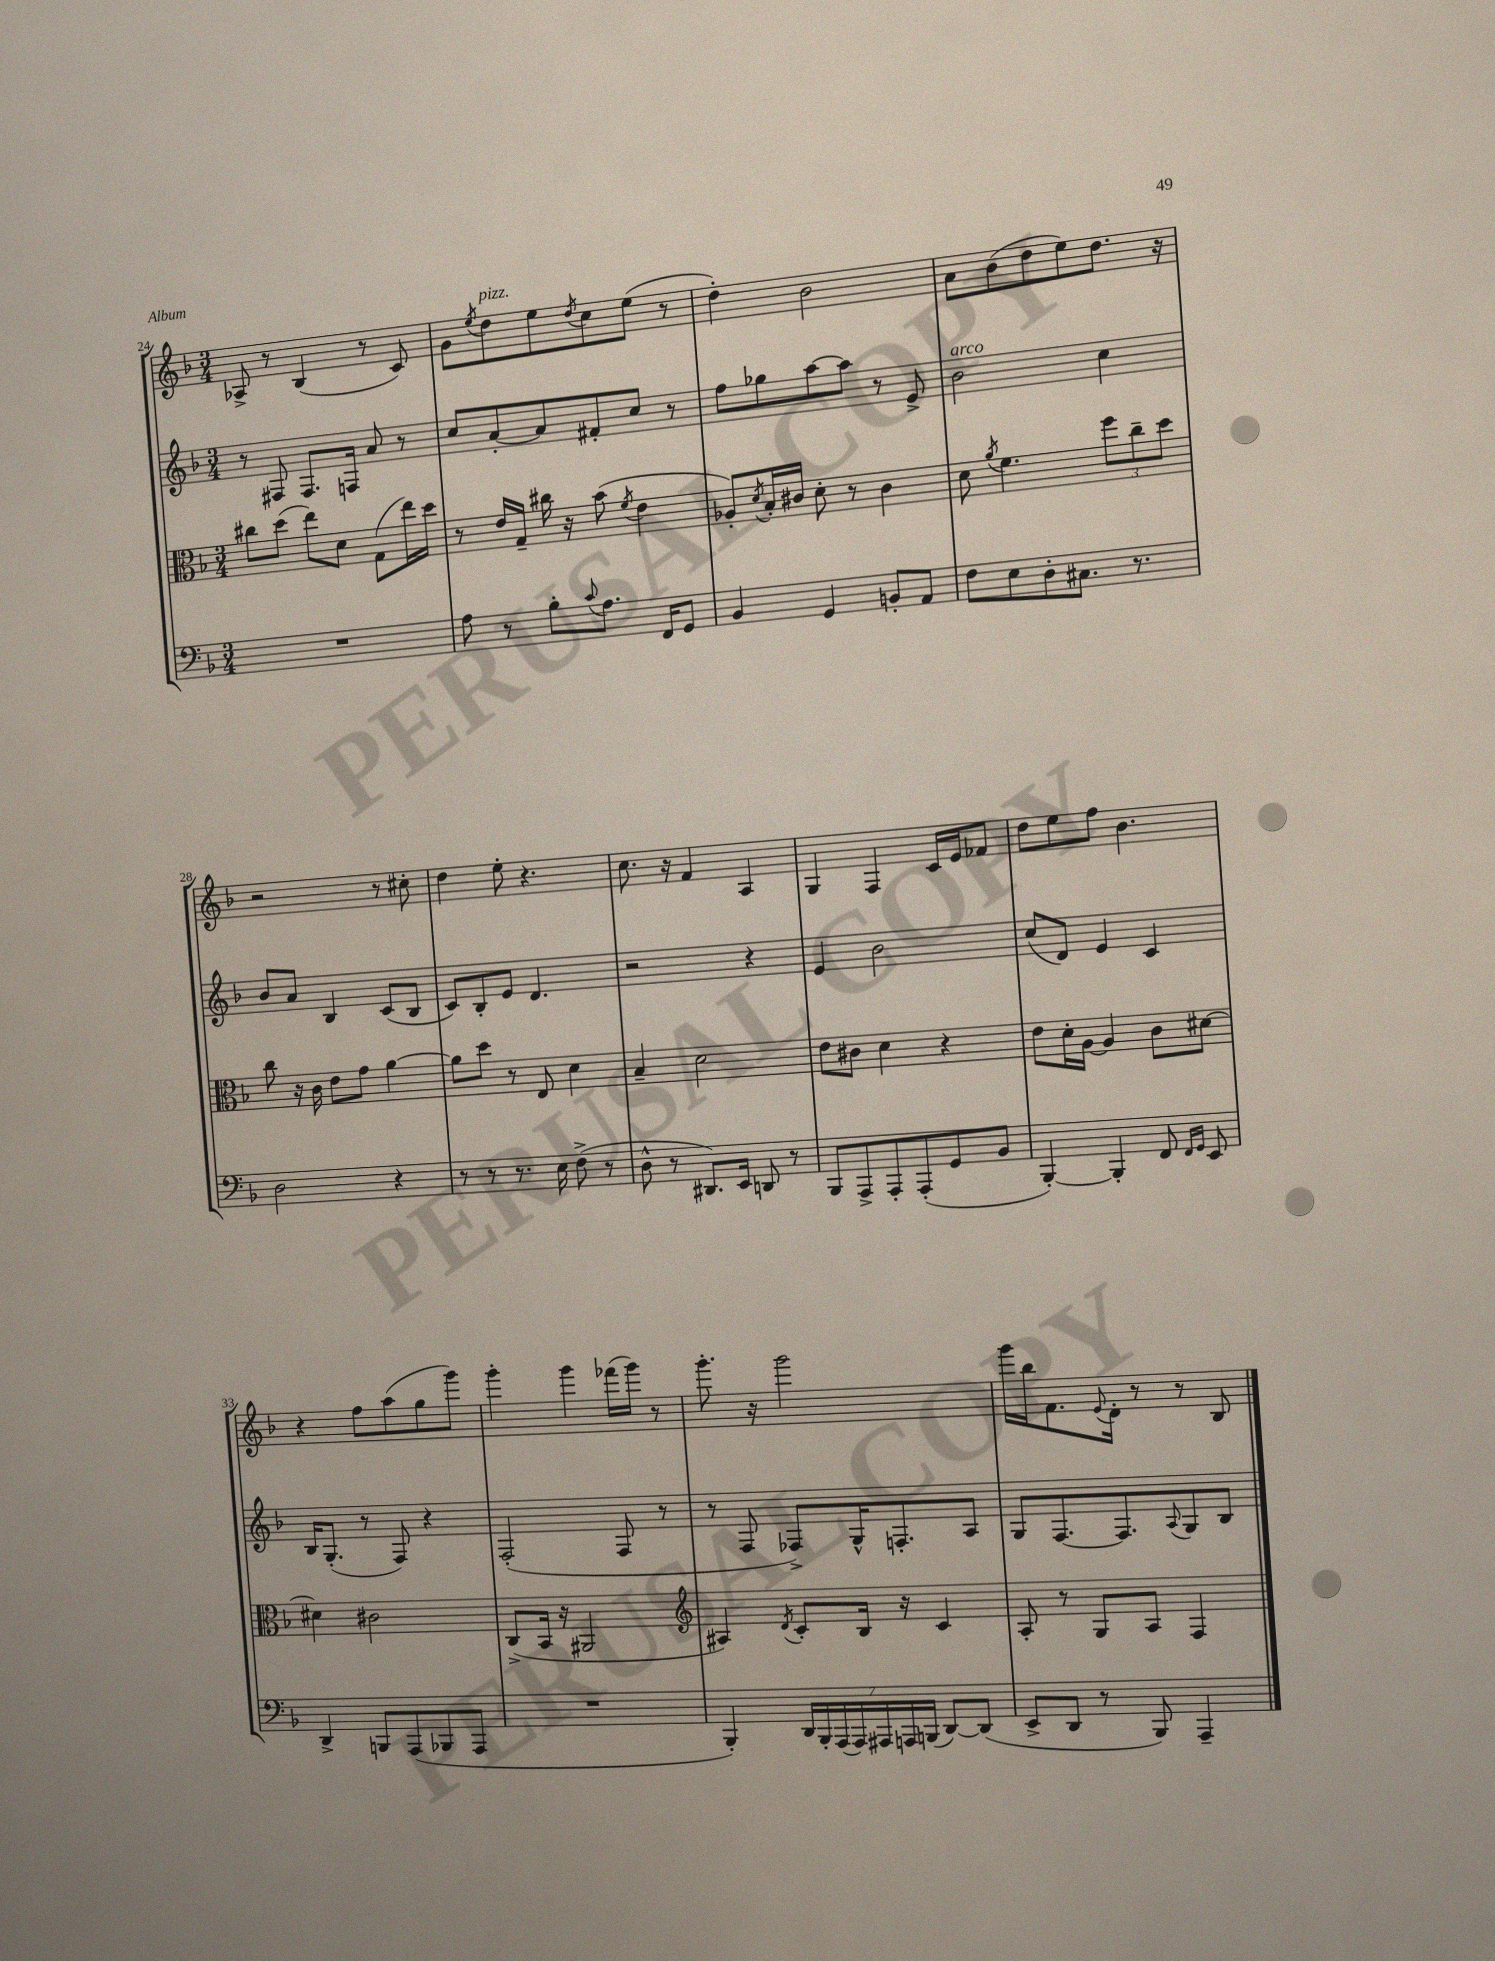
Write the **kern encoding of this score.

**kern	**kern	**kern	**kern
*part4	*part3	*part2	*part1
*staff4	*staff3	*staff2	*staff1
*clefF4	*clefC3	*clefG2	*clefG2
*k[b-]	*k[b-]	*k[b-]	*k[b-]
*M3/4	*M3/4	*M3/4	*M3/4
=24	=24	=24	=24
2.r	8cc#X\L	8r	8A-X^/
.	(8dd\J	8F#X/	8r
.	8ee\L)	8.F#/L	(4B-/
.	8d\J	.	.
.	.	16Fn/Jk	.
.	(8G\L	8a/	8r
.	16ee\L)	8r	8c/)
.	16dd\JJ	.	.
=25	=25	=25	=25
8A\	8r	8cc/L	8g\L
.	.	.	8qee/
!	!	!	!LO:TX:a:i:t=pizz.
8r	16e/LL	[8a'/	8dd\
.	16G~/JJ	.	.
8B-'\L	16cc#X\	8a/]	8ee\
.	16r	.	.
8qqc/	.	.	8qdd/
8.A\J	(8b-\	8f#X'/	8cc\
.	8qf/	.	.
.	4e\	8cc/J	(8ee\J
16FF/KL	.	.	.
8GG/J	.	8r	8r
=26	=26	=26	=26
4BB-/	8A-X'/L)	8ff\L	4dd'\)
.	8qd/	.	.
.	16B-'/L	8gg-X\	.
.	16c#X/JJ	.	.
4GG/	8d'\	[8aa\	2b-\
.	8r	8aa\J]	.
8BBn'/L	4c#\	8r	.
8AA/J	.	8e^/	.
=27	=27	=27	=27
!	!	!LO:TX:a:i:t=arco	!
8F\L	8d\	2b-\	8a\L
.	8qa/	.	.
8E\	4.f\	.	(8b-\
8D'\	.	.	8dd\
8.C#X\J	.	.	8ee\)
.	12ff\L	4cc\	8.dd\J
8.r	.	.	.
.	12cc~\	.	.
.	12dd\J	.	.
.	.	.	16r
!!LO:LB:g=z
=28	=28	=28	=28
2D\	8cc\	8b-/L	2r
.	16r	8a/J	.
.	16c\	.	.
.	8e\L	4B-/	.
.	8g\J	.	.
4r	[4a\	(8c/L	8r
.	.	8B-/J	8cc#X'\
=29	=29	=29	=29
8r	8a\L]	8c/L)	4dd\
8r	8dd\J	8B-'/	.
8.r	8r	8e/J	8ee'\
.	8E/	4.d/	4.r
16E\	.	.	.
(8F^\	4d\	.	.
8r	.	.	.
=30	=30	=30	=30
8D^^\	4B-~/	2r	8.cc\
8r	.	.	.
.	.	.	16r
8.DD#X/L)	2d\	.	4f/
16EE/Jk	.	.	.
8DDn/	.	4r	4A/
8r	.	.	.
=31	=31	=31	=31
8BBB-/L	8e\L	4e/	4G/
8AAA^/	8c#X\J	.	.
8AAA'/	4d\	2b-\	4F/
(8AAA'/	.	.	.
8GG/	4r	.	16c/LL
.	.	.	16e/J
8BB-/J	.	.	8f-X/J
=32	=32	=32	=32
[4BBB-'/)	8e\L	(8cc/L	8dd\L
.	16d'\L	8d/J)	8ee\
.	[16A\JJ	.	.
4BBB-'/]	4A/]	4e/	8ff\J
.	.	.	4.b-\
8FF/	8c\L	4c/	.
16qqFF/LL	.	.	.
16qqGG/JJ	.	.	.
8EE/	[8d#X\J	.	.
!!LO:LB:g=z
=33	=33	=33	=33
4DD^/	4d#X\]	16B-/KL	4r
.	.	(8.G'/J	.
8BBBn/L	2c#X\	8r	8ff\L
(8AAA/	.	8F/)	(8aa\
8BBB-X/	.	4r	8gg\
8AAA/J	.	.	8ggg\J)
=34	=34	=34	=34
2.r	(8C^/L	(2F'/	4ggg'\
.	16BB-/Jk	.	.
.	16r	.	.
.	2AA#X/	.	4ggg\
.	.	8F/	(16fff-X\LL
.	.	.	16ggg\JJ)
.	.	8r	8r
=35	=35	=35	=35
*	*clefG2	*	*
4BBB-'/)	4A#X/)	8r	8.ggg'\
.	.	8F/	.
.	.	.	16r
.	8qd/	.	.
28DD/LL	8c'/L	8F-X^/L)	2ggg\
28BBB-'/	.	.	.
(28AAA/	.	.	.
28AAA/)	.	.	.
.	16B-/Jk	16G^^/K	.
28AAA#X/	.	.	.
28AAAn/	.	.	.
.	16r	8.Fn'/	.
(28BBBn/JJ	.	.	.
[8DD/L)	4c/	.	.
(8DD/J]	.	8A/J	.
=36	=36	=36	=36
8EE^/L	8A'/	8G/L	16ggg\LL
.	.	.	16bb-\J
8DD/J	8r	[8.F/	8.f\
8r	8G/L	.	.
.	.	.	8qqe/
.	.	8.F/]	16d'\Jk
8BBB-/)	8A/J	.	8r
.	.	8qqA/	.
4AAA~/	4F/	8G/	8r
.	.	8B-/J	8B-/
==	==	==	==
*-	*-	*-	*-
